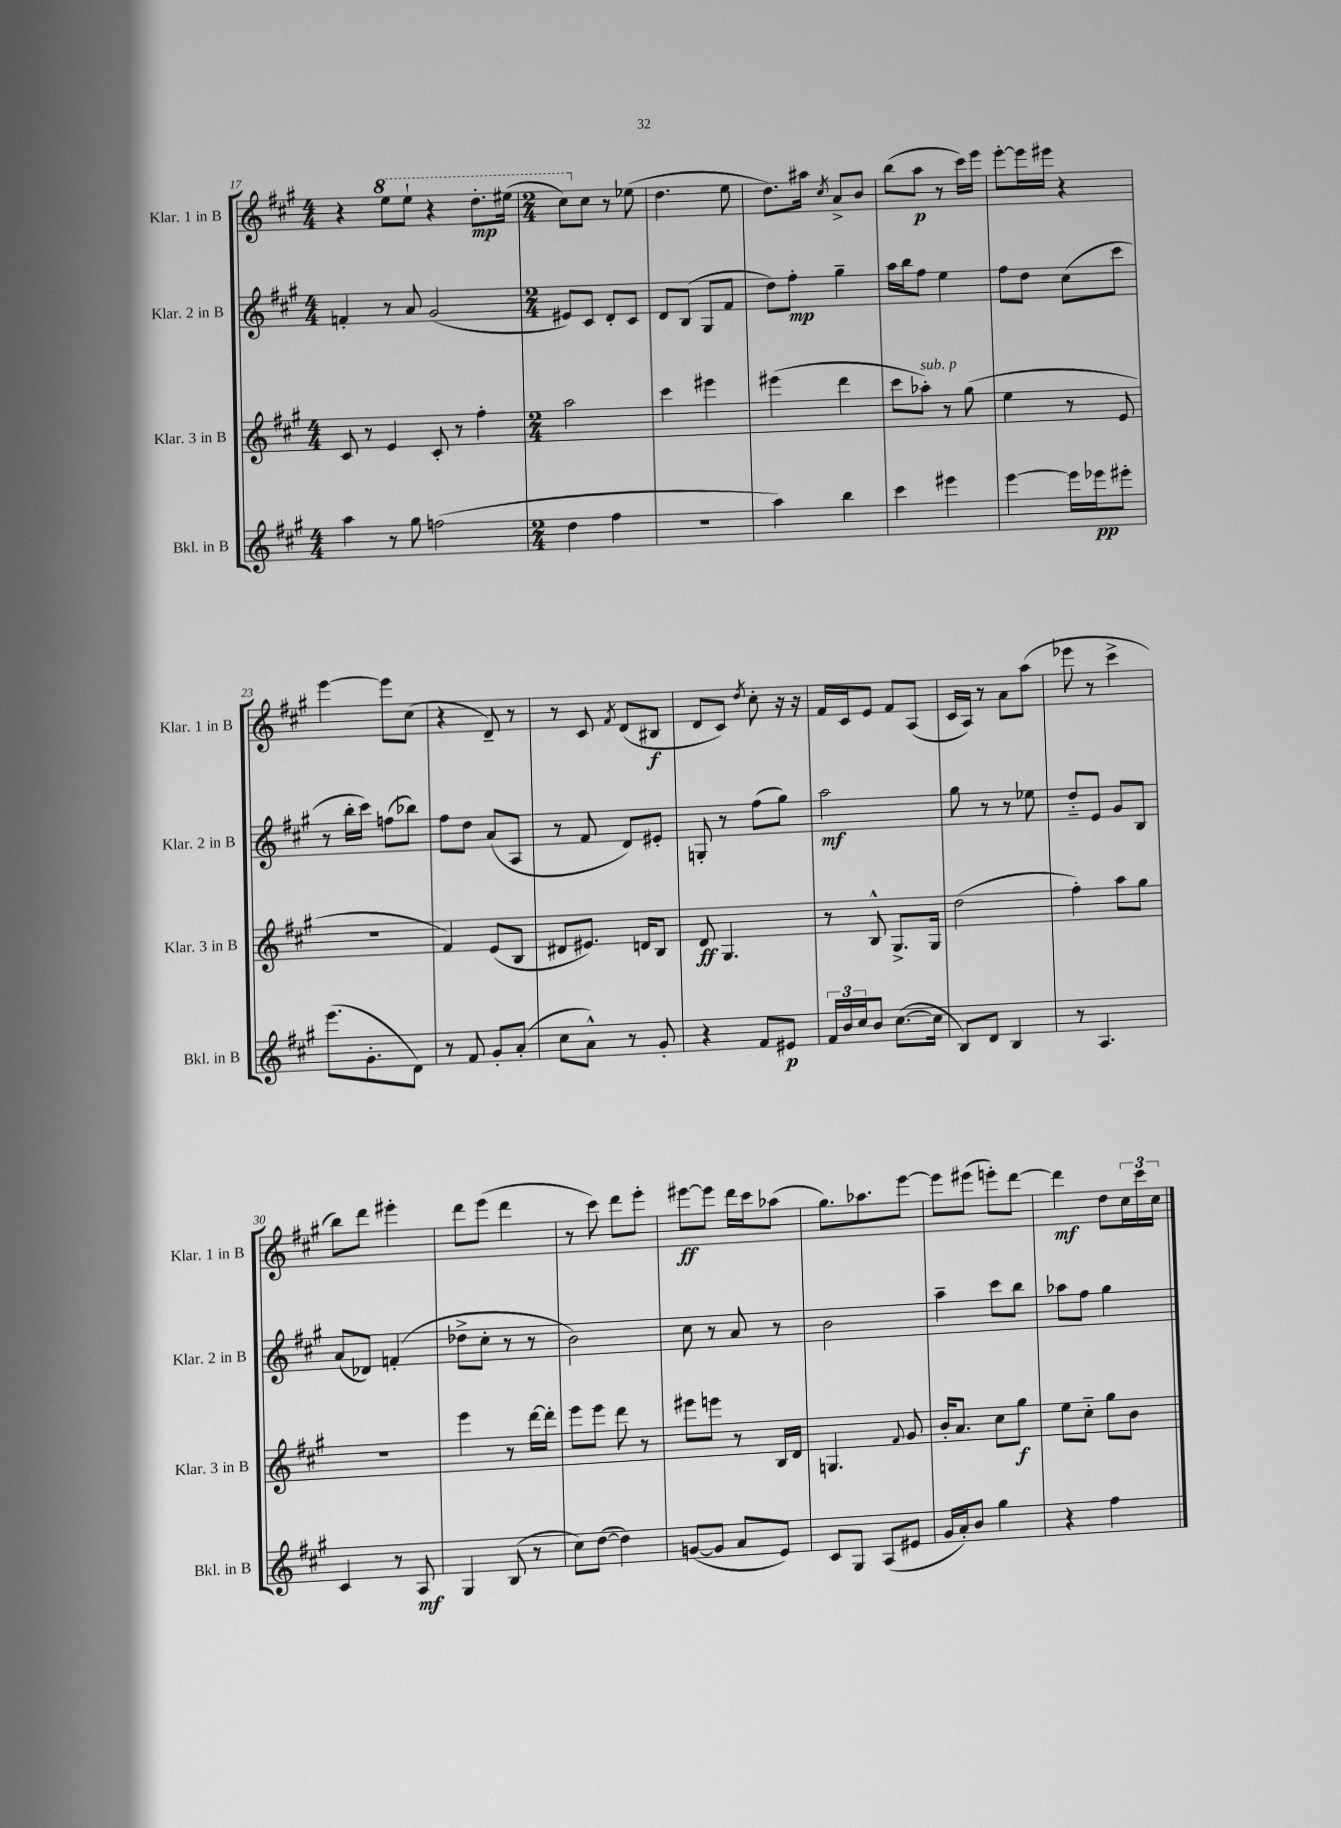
<<
\new StaffGroup <<
\new Staff = "s0" \with { instrumentName = "Klar. 1 in B" shortInstrumentName = "Klar. 1 in B" } {
    \clef treble \key a \major \numericTimeSignature \time 4/4
    r4 \ottava #1 e'''8 e'''8-! r4 d'''8.-.\mp eis'''16( |
    \numericTimeSignature \time 2/4 cis'''8) \ottava #0 cis''8 r8 ees''8( |
    d''4. e''8 |
    d''8.) ais''16 \acciaccatura { cis''8 } a'8-> b'8 |
    b''8( a''8\p r8 cis'''16) e'''16 |
    e'''8~-. e'''16 eis'''16 r4 |
    e'''4~ e'''8 cis''8( |
    r4 d'8--) r8 |
    r8 cis'8 \acciaccatura { fis'8 } d'8( bis8\f |
    d'8 cis'8) \acciaccatura { d''8 } cis''8-. r16 r16 |
    fis'16 cis'16 e'8 fis'8 a8( |
    cis'16 a16) r8 a'8 a''8( |
    ees'''8 r8 cis'''4-> |
    b''8) d'''8 eis'''4-. |
    d'''8 e'''8( d'''4 |
    r8 cis'''8) d'''8 e'''8-. |
    eis'''8~\ff eis'''8 d'''16 cis'''16 aes''8( |
    gis''8.) aes''8. e'''8~ |
    e'''8 eis'''8( e'''8-.) d'''8~ |
    d'''4\mf d''8 \tuplet 3/2 { cis''16 cis'''16 cis''16 } \bar "|." |
}
\new Staff = "s1" \with { instrumentName = "Klar. 2 in B" shortInstrumentName = "Klar. 2 in B" } {
    \clef treble \key a \major \numericTimeSignature \time 4/4
    f'4-. r8 a'8 gis'2( |
    \numericTimeSignature \time 2/4 eis'8) cis'8 d'8-. cis'8 |
    d'8 b8( gis8 fis'8 |
    d''8) fis''8-.\mp gis''4-- |
    a''16 b''16 fis''8 e''4 |
    fis''8 d''8 cis''8( cis'''8 |
    r8 b''16-. cis'''16) f''8( bes''8) |
    fis''8 d''8 a'8( a8 |
    r8 fis'8 d'8) eis'8-. |
    g8-. r8 fis''8( gis''8) |
    a''2\mf |
    gis''8 r8 r8 ees''8 |
    d''8-_ e'8 gis'8 b8 |
    a'8( des'8) f'4-.( |
    des''8-> cis''8-. r8 r8 |
    b'2) |
    cis''8 r8 a'8 r8 |
    b'2 |
    a''4-- cis'''8 b''8 |
    aes''8 fis''8 gis''4 \bar "|." |
}
\new Staff = "s2" \with { instrumentName = "Klar. 3 in B" shortInstrumentName = "Klar. 3 in B" } {
    \clef treble \key a \major \numericTimeSignature \time 4/4
    cis'8 r8 e'4 cis'8-. r8 fis''4-. |
    \numericTimeSignature \time 2/4 a''2 |
    cis'''4 eis'''4 |
    eis'''4( d'''4 |
    cis'''8 aes''8-.^\markup { \italic "sub. p" }) r8 gis''8( |
    e''4 r8 e'8 |
    R2 |
    fis'4) e'8( b8 |
    dis'8 eis'8.) d'16 b8 |
    d'8\ff gis4. |
    r8 b8-^ gis8.-> gis16 |
    d''2( |
    fis''4-.) a''8 gis''8 |
    R2 |
    e'''4 r8 d'''16~ d'''16-. |
    e'''8 e'''8 d'''8 r8 |
    eis'''8 e'''8 r8 b16 d'16 |
    g4. \appoggiatura { fis'8 } gis'8 |
    b'16-. a'8. cis''8 gis''8\f |
    e''8 cis''8-_ gis''8 b'8 \bar "|." |
}
\new Staff = "s3" \with { instrumentName = "Bkl. in B" shortInstrumentName = "Bkl. in B" } {
    \clef treble \key a \major \numericTimeSignature \time 4/4
    a''4 r8 gis''8 f''2( |
    \numericTimeSignature \time 2/4 d''4 fis''4 |
    r2 |
    a''4) b''4 |
    cis'''4 eis'''4 |
    e'''4~ e'''16 ees'''16\pp eis'''8-. |
    e'''8.( gis'8.-. d'8) |
    r8 fis'8 gis'8-. a'8-.( |
    cis''8 a'8-^) r8 gis'8-. |
    r4 fis'8 eis'8\p |
    \tuplet 3/2 { fis'16 b'16 cis''16 } b'8 cis''8.~( cis''16 |
    b8) d'8 b4 |
    r8 a4. |
    cis'4 r8 a8\mf |
    gis4 b8( r8 |
    cis''8) d''8~( d''4) |
    g'8~( g'8 a'8 e'8) |
    cis'8 gis8 a8( eis'8 |
    gis'16 a'16-.) b'8 gis''4 |
    r4 fis''4 \bar "|." |
}
>>
>>
\layout { \context { \Score currentBarNumber = #17 } }
